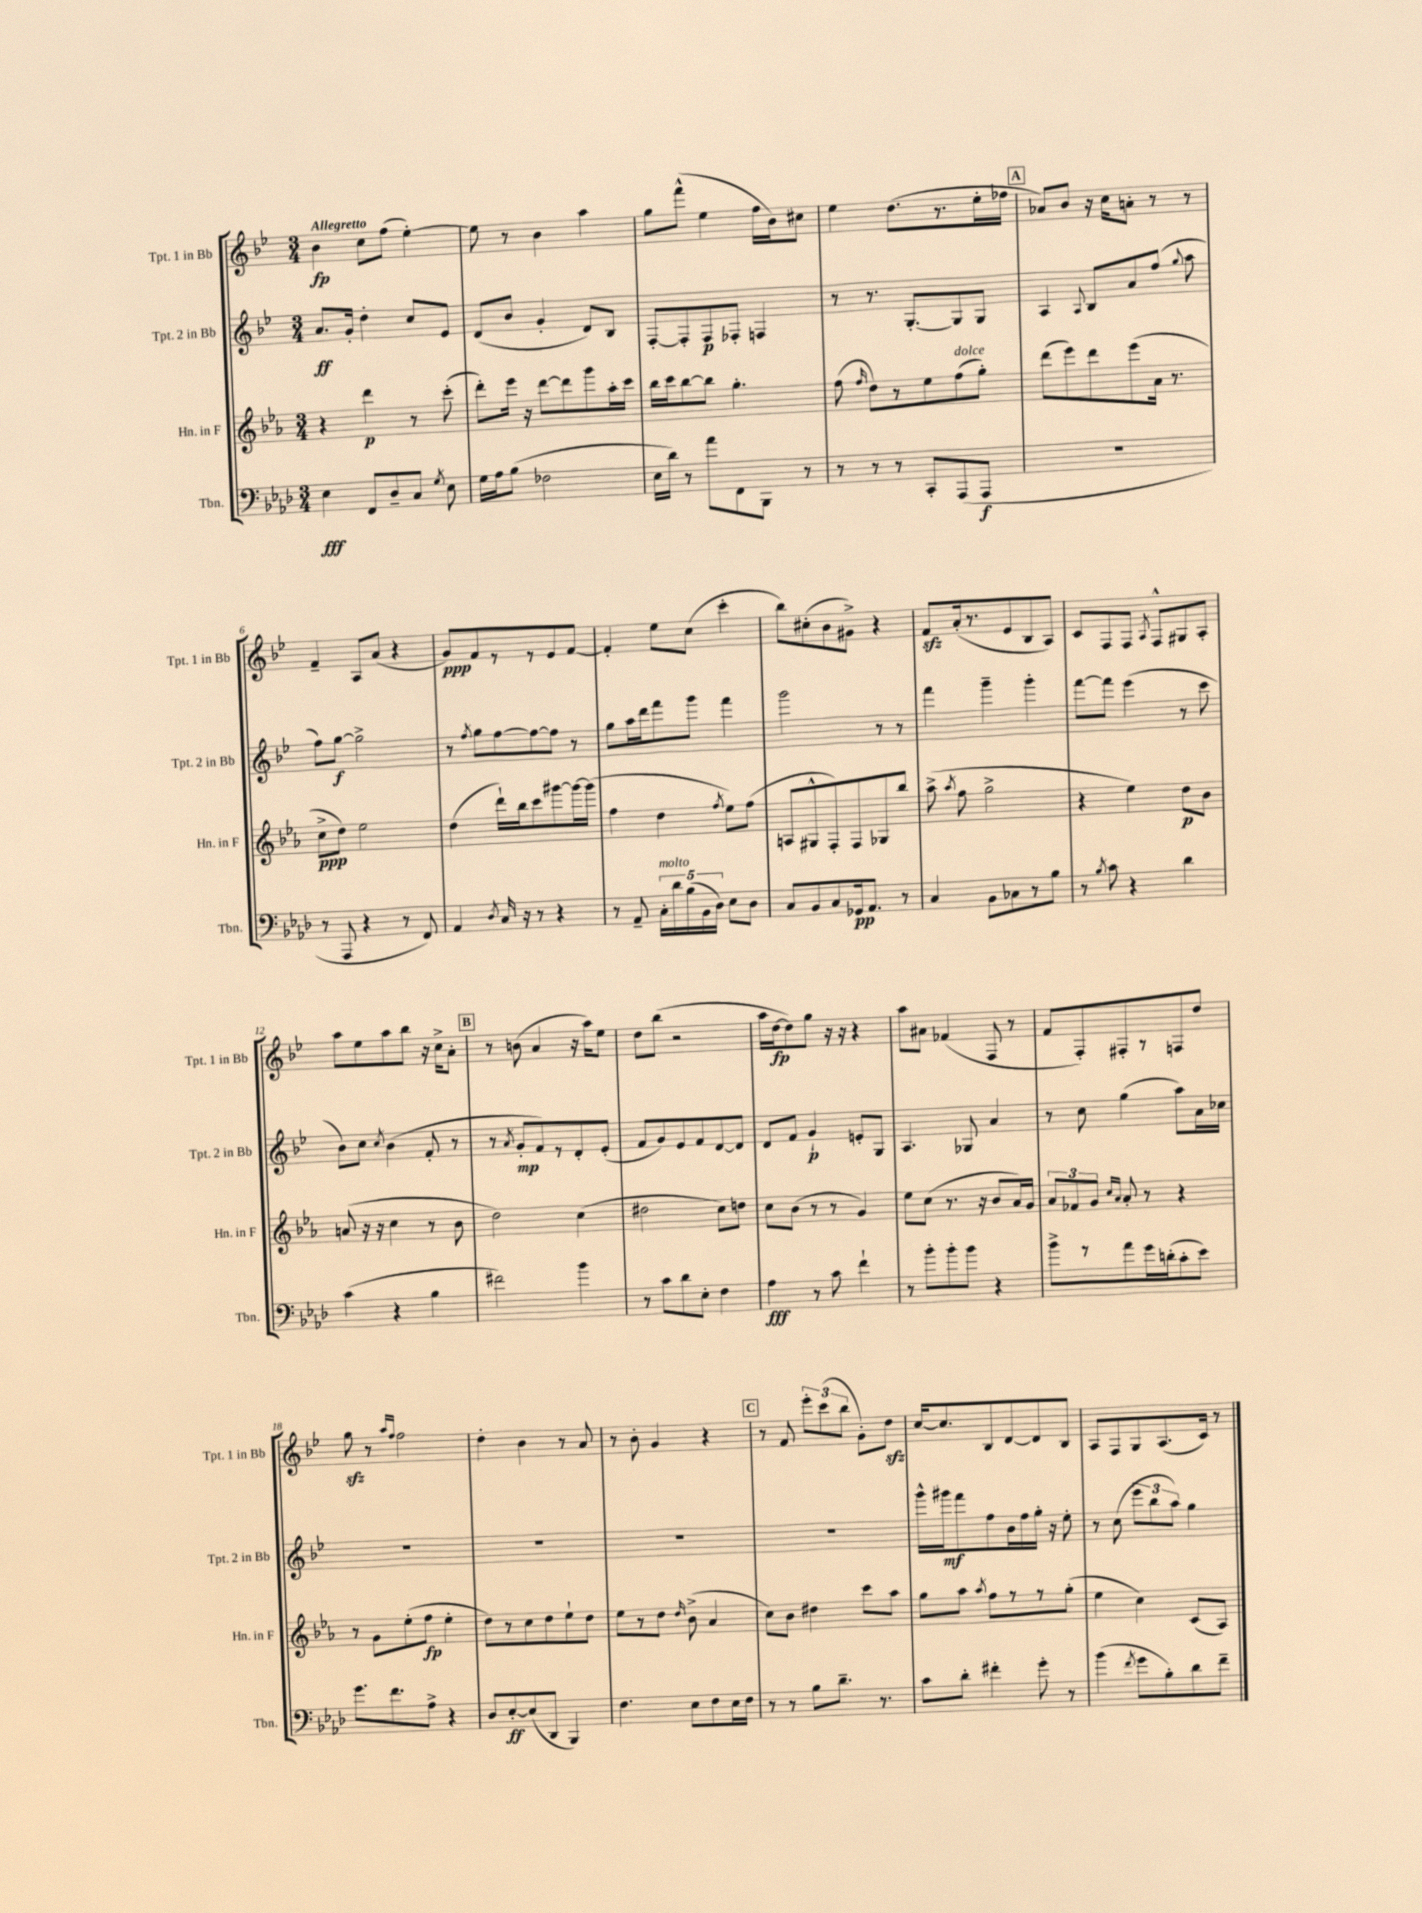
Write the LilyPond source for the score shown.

<<
\new StaffGroup <<
\new Staff = "s0" \with { instrumentName = "Tpt. 1 in Bb" shortInstrumentName = "Tpt. 1 in Bb" } {
    \clef treble \key bes \major \numericTimeSignature \time 3/4 \tempo "Allegretto"
    \autoBeamOff bes'4\fp c''8[ f''8]( ees''4~-.) |
    ees''8 r8 bes'4 a''4 |
    g''8[ f'''8]-^( ees''4 f''16[ bes'16) cis''8] |
    ees''4 d''8.[( r8. ees''16-. fes''16] |
    \mark \markup { \box "A" } aes'8[) bes'8] r16 c''16[ a'8]-. r8 r8 |
    f'4-- a8[ a'8]( r4 |
    g'8[\ppp) f'8 r8 r8 ees'8 f'8]~ |
    f'4-. ees''8[ c''8]( c'''4-. |
    bes''8[) cis''8-.( bes'8 gis'8]->) r4 |
    f'8[\sfz a'16-.( r8. ees'8 bes8 a8]) |
    c'8[ f8 f8] \acciaccatura { a8 } f8[-^ gis8 a8]-. |
    a''8[ ees''8 a''8 bes''8] r16 c''16[-> a'8]-. |
    \mark \markup { \box "B" } r8 b'8( a'4 r16 a''16[) ees''8] |
    d''8[ bes''8]( r2 |
    a''16[ d''16~\fp d''8) g''8] r16 r16 r4 |
    a''8[ ais'8] fes'4( f8 r8 |
    f'8[ f8-.) fis8-. r8 f8 d''8] |
    g''8\sfz r8 \grace { a''16[ f''16] } f''2 |
    d''4-. bes'4 r8 a'8 |
    r8 bes'8-. g'4 r4 |
    \mark \markup { \box "C" } r8 f'8 \tuplet 3/2 { ees'''8[-. c'''8( bes''8] } g'8[-.) d''8]\sfz |
    c''16[~ c''8. bes8 d'8~ d'8 bes8] |
    a8[ f8 g8 a8.( c'16]) r8 \bar "|." |
}
\new Staff = "s1" \with { instrumentName = "Tpt. 2 in Bb" shortInstrumentName = "Tpt. 2 in Bb" } {
    \clef treble \key bes \major \numericTimeSignature \time 3/4
    \autoBeamOff a'8.[\ff g'16]-. d''4-. c''8[ ees'8] |
    d'8[( bes'8] g'4-. d'8[) bes8] |
    f8[~-. f8-. f8\p fes8]-. f4 |
    r8 r8. g8.[~-. g8 g8] |
    \mark \markup { \box "A" } a4 \appoggiatura { a8 } bes8[ a'8 f''8]( \appoggiatura { g''8 } a''8 |
    f''8[) g''8]~\f g''2-> |
    r8 \acciaccatura { f''8 } g''8[ f''8~ f''8~ f''8] r8 |
    g''8[ a''16 d'''16 f'''8 g'''8] f'''4 |
    g'''2 r8 r8 |
    f'''4 g'''4-- g'''4-. |
    f'''8[~ f'''8] ees'''4( r8 c'''8 |
    bes'8[) c''8] \acciaccatura { c''8 } bes'4( f'8-. r8 |
    \mark \markup { \box "B" } r8 \acciaccatura { a'8 } g'8[-.\mp f'8) r8 d'8-. ees'8]-.( |
    f'8[ g'8) ees'8 f'8 d'8~ d'8] |
    d'8[ f'8] g'4-!\p e'8[-. g8] |
    a4. ges8 a'4 |
    r8 c''8 g''4( a''8[) a'16 ces''16] |
    R2. |
    R2. |
    R2. |
    \mark \markup { \box "C" } R2. |
    g'''16[-^ gis'''16\mf f'''8 f''8 bes'16 f''16 g''16]-. r16 ees''8-. |
    r8 c''8( \tuplet 3/2 { ees'''8[ bes''8 a''8]) } g''4 \bar "|." |
}
\new Staff = "s2" \with { instrumentName = "Hn. in F" shortInstrumentName = "Hn. in F" } {
    \clef treble \key ees \major \numericTimeSignature \time 3/4
    \autoBeamOff r4 d'''4\p r8 c'''8-.( |
    d'''8[-.) ees'''16] r16 d'''8[~ d'''8 g'''8 aes''16-. c'''16] |
    bes''16[ c'''16 bes''8~ bes''8] g''4.-. |
    f''8( \grace { f''16 } d''8[) r8 ees''8 f''8^\markup { \italic "dolce" }( g''8]-.) |
    \mark \markup { \box "A" } d'''8[( ees'''8) d'''8 ees'''8( aes'16] r8. |
    c''8[->\ppp d''8]) ees''2 |
    d''4( d'''16[-!) bes''16 c'''8 gis'''8~ gis'''16~ gis'''16]( |
    f''4 d''4 \acciaccatura { f''8 } ees''8[) f''8]( |
    a8[ gis8-^ f8-.) f8 ges8 bes''8] |
    aes''8->( \acciaccatura { aes''8 } f''8 g''2-> |
    r4 ees''4) d''8[\p bes'8] |
    a'8( r16 r16 c''4 r8 bes'8 |
    \mark \markup { \box "B" } d''2) c''4( |
    dis''2 c''8[) d''8] |
    c''8[ bes'8]( r8 r8 g'4) |
    ees''8[ c''8]( r8. r16 bes'8[ aes'16) g'16] |
    \tuplet 3/2 { aes'8[ fes'8 g'8] } \grace { c''16[ aes'16] } aes'8-. r8 r4 |
    r8 g'8[ ees''8-.( f''8]\fp ees''4-. |
    d''8[) r8 c''8 d''8 ees''8-! d''8] |
    ees''8[ r8 d''8] \grace { d''16 } bes'8->( aes'4 |
    \mark \markup { \box "C" } c''8[) bes'8] dis''4 c'''8[ aes''8] |
    g''8[ aes''8] \acciaccatura { aes''8 } f''8[ r8 r8 g''8]-.( |
    ees''4 c''4) c'8[( aes8]) \bar "|." |
}
\new Staff = "s3" \with { instrumentName = "Tbn." shortInstrumentName = "Tbn." } {
    \clef bass \key aes \major \numericTimeSignature \time 3/4
    \autoBeamOff ees4\fff f,8[ des8-- c8] \acciaccatura { g8 } ees8 |
    g16[ aes16 bes8]( fes2 |
    ees16[ des'16]) r8 aes'8[ f,8 bes,,8] r8 |
    r8 r8 r8 c,8[-. aes,,8( aes,,8]\f |
    \mark \markup { \box "A" } R2. |
    r8 aes,,8 r4 r8 f,8) |
    aes,4 \acciaccatura { des8 } c16 r16 r8 r4 |
    r8 aes,8-- \tuplet 5/4 { c16[-.^\markup { \italic "molto" } des'16 bes16( bes,16 des16]) } ees8[ des8] |
    c8[ bes,8 c8 ges,16\pp aes,8.] r8 |
    c4 bes,8[ ces8 r8 bes8] |
    r8 \acciaccatura { bes8 } c'8 r4 des'4 |
    c'4( r4 bes4 |
    \mark \markup { \box "B" } fis'2) bes'4 |
    r8 c'8[ des'8 ees8]-. f4 |
    aes4\fff r8 c'8 f'4-! |
    r8 bes'8[-. bes'8-. bes'8] r4 |
    bes'8[-> r8 aes'8 g'16 d'16-.( c'8-. ees'8]) |
    g'8.[ f'8. aes8]-> r4 |
    des8[ ees8~-.\ff ees8( des,8] bes,,4) |
    f4. ees8[ f8 ees16 f16] |
    \mark \markup { \box "C" } r8 r8 bes8[ des'8.]-- r8. |
    c'8[ des'8]-. fis'4-. g'8-. r8 |
    bes'4( \acciaccatura { f'8 } g'8[ bes8-.) des'8 f'8]-- \bar "|." |
}
>>
>>
